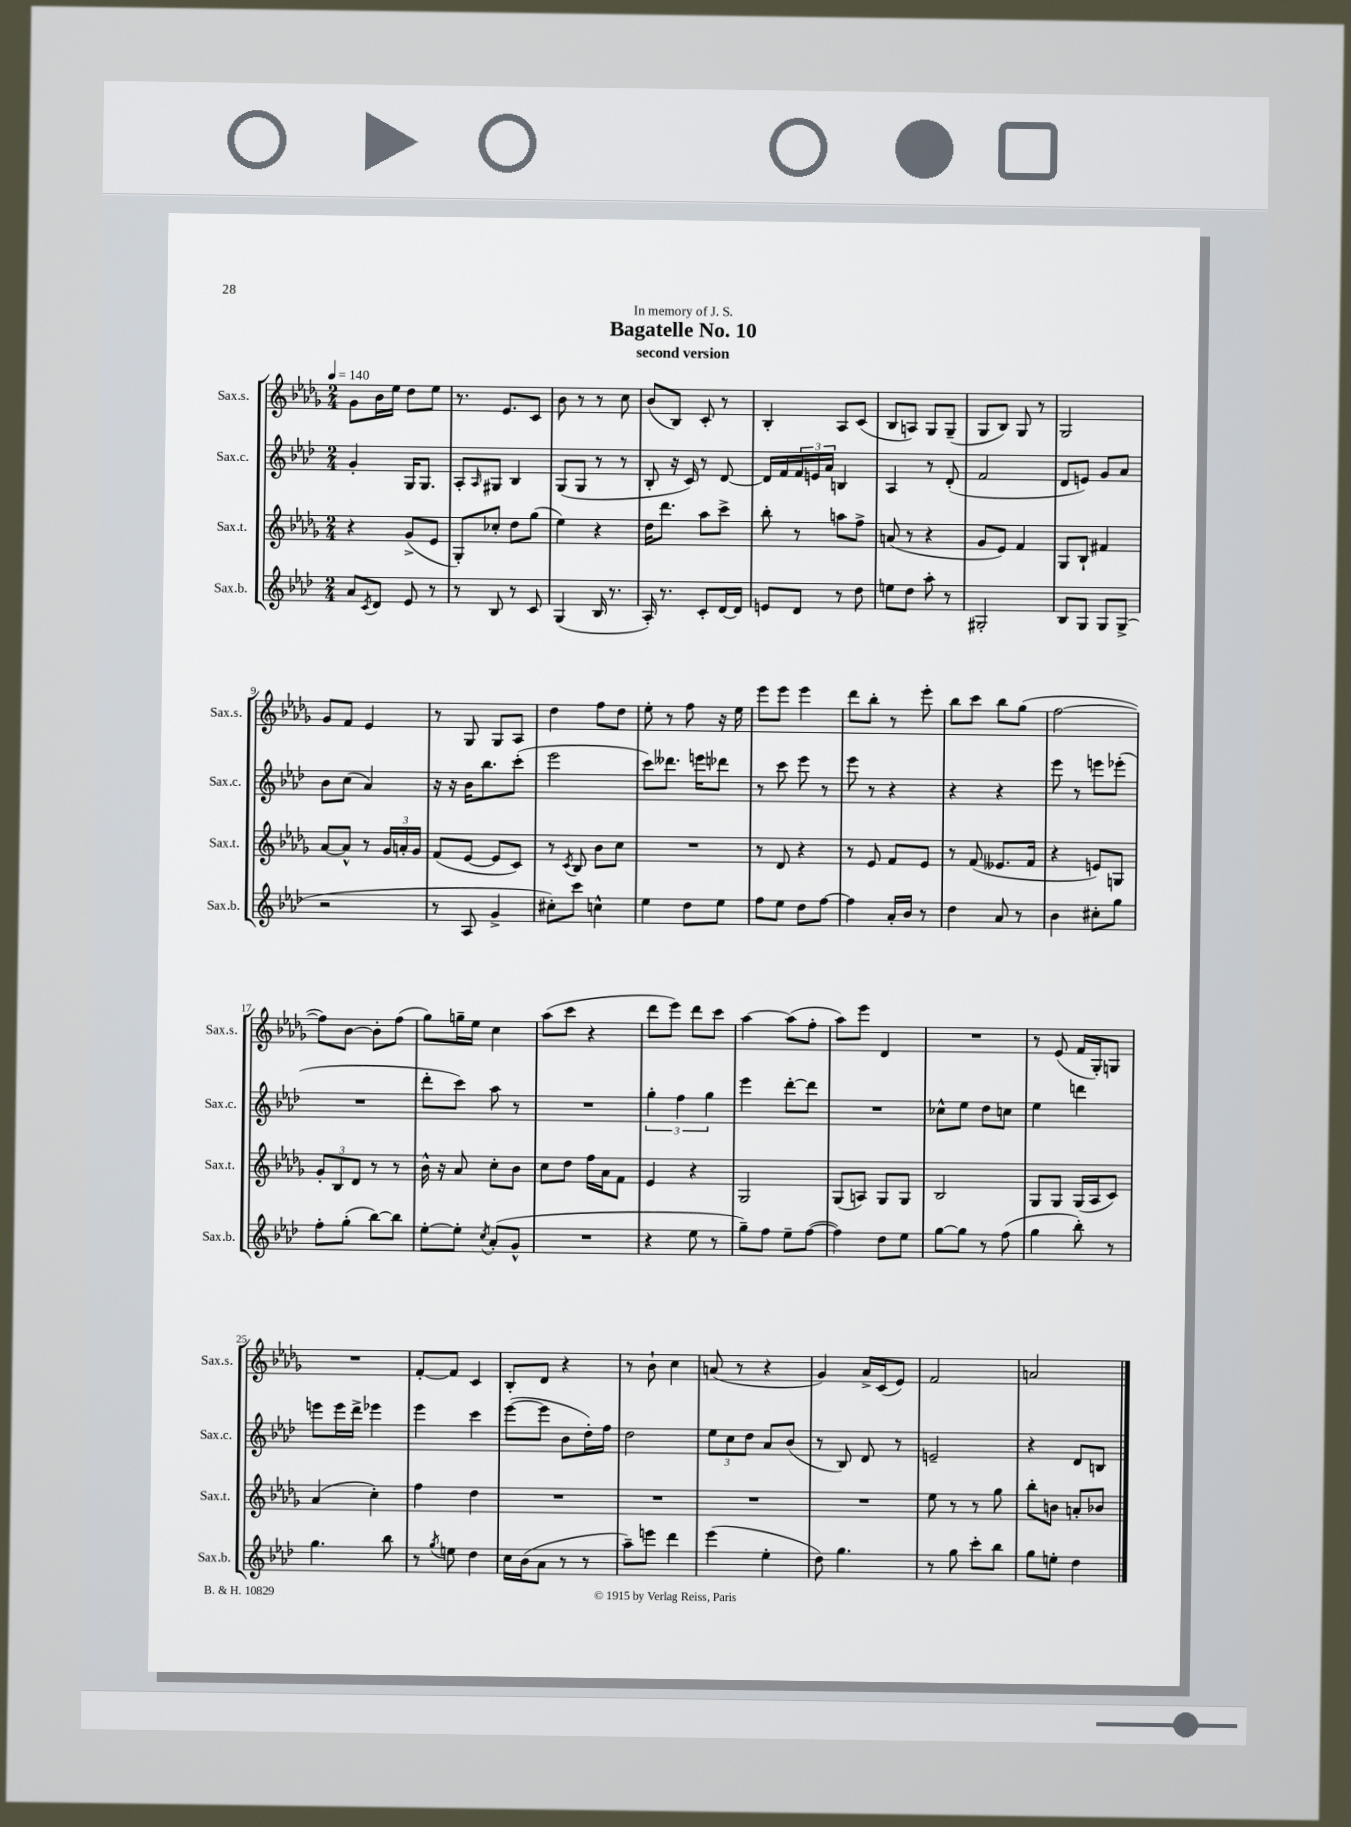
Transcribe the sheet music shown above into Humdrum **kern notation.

**kern	**kern	**kern	**kern
*staff4	*staff3	*staff2	*staff1
*clefG2	*clefG2	*clefG2	*clefG2
*k[b-e-a-d-]	*k[b-e-a-d-g-]	*k[b-e-a-d-]	*k[b-e-a-d-g-]
*M2/4	*M2/4	*M2/4	*M2/4
*MM140	*MM140	*MM140	*MM140
8a-/L	4r	4g'/	8g-\L
8qc/	.	.	.
8d-/J	.	.	16b-\L
.	.	.	16ee-\JJ
8e-/	(8g-^/L	16G/LK	8dd-\L
.	.	8.G/J	.
8r	8e-/J	.	8ee-\J
=	=	=	=
8r	8G-'/L)	8A-'/L	8.r
.	.	16qqA-/	.
8B-/	8cc-'/J	8G#/J	.
.	.	.	8.e-/L
8r	8dd-\L	4B-/	.
8c/	(8gg-\J	.	8c/J
=	=	=	=
(4G/	4ee-\)	(8G/L	8b-\
.	.	8G/J	8r
16B-/	4r	8r	8r
8.r	.	.	.
.	.	8r	8cc\
=	=	=	=
16A-'/)	16dd-\LK	8B-'/	(8b-/L
8.r	8.ddd-\J	.	.
.	.	16r	8B-/J)
.	.	16c/)	.
8c'/L	8aa-\L	8r	8c'/
[16d-/L	8ccc^\J	[8d-/	8r
16d-/]JJ	.	.	.
=	=	=	=
8e/L	8bb-'\	16d-/]LL	4B-'/
.	.	16f/	.
8d-/J	8r	24f/	.
.	.	24e/	.
.	.	24a-/JJ	.
8r	8aa\L	4B/	8A-/L
8dd-\	8ff^\J	.	(8c/J
=	=	=	=
8ee\L	(8a/	4A-/	8B-/L
8dd-\J	8r	.	8A/J)
8aa-'\	4r	8r	8G-/L
8r	.	(8d-'/	(8G-~/J
=	=	=	=
2G#'/	8g-/L	2f/	8G-/L
.	8e-/J)	.	8B-/J)
.	4f/	.	8G-/
.	.	.	8r
=	=	=	=
8B-/L	8G-/L	8d-/L	2G-/
8G/J	8B-`/J	8e/J)	.
8G/L	4f#/	8g/L	.
(8G^/J	.	8a-/J	.
=	=	=	=
2r	[8a-/L	8b-\L	8g-/L
.	8a-^^/]J	(8cc\J	8f/J
.	8r	4a-/)	4e-/
.	24g-/LL	.	.
.	24a'/	.	.
.	24g-/JJ	.	.
=	=	=	=
8r	(8f/L	16r	8r
.	.	16r	.
8A-/	[8e-/J	16b-\LK	8G-/
.	.	8.bb-\	.
4g^/	8e-/]L	.	8G-/L
.	8c/J)	(8ccc'\J	8A-/J
=	=	=	=
8cc#'\L)	8r	2eee-\	4dd-\
.	8qc/	.	.
8ccc\J	8B-/	.	.
4cc^^\	8b-\L	.	8ff\L
.	8cc\J	.	8dd-\J
=	=	=	=
4ee-\	2r	8ccc\L)	8ee-'\
.	.	8.ddd--\J	8r
8dd-\L	.	.	8ff\
.	.	16eee\LK	.
8ee-\J	.	8ddd-\J	16r
.	.	.	16ee-\
=	=	=	=
8ff\L	8r	8r	8eee-\L
8ee-\J	8d-/	8ccc\	8eee-\J
8dd-\L	4r	8eee-\	4eee-\
[8ff\J	.	8r	.
=	=	=	=
4ff\]	8r	8eee-\	8ddd-\L
.	8e-/	8r	8bb-'\J
16a-'/LL	8f/L	4r	8r
16b-/JJ	.	.	.
8r	8e-/J	.	8eee-'\
=	=	=	=
4dd-\	8r	4r	8bb-\L
.	(8f/	.	8ccc\J
8a-/	8.e--/L	4r	8bb-\L
8r	.	.	(8gg-\J
.	16f/Jk	.	.
=	=	=	=
4b-\	4r	8eee-\	[2ff\
.	.	8r	.
8cc#'\L	8e/L)	8eee\L	.
8gg\J	8G/J	(8eee-'\J	.
=	=	=	=
8ff'\L	12g-'/L	2r	8ff\]L)
.	12B-/	.	.
(8gg'\J	.	.	[8b-\J
.	12d-/J	.	.
[8bb-\L)	8r	.	8b-'\]L
8bb-\]J	8r	.	(8ff\J
=	=	=	=
[8ee-'\L	16b-^^\	8ddd-'\L	8gg-\L)
.	16r	.	.
8ee-'\]J	8a-/	8ccc\J)	16gg~\L
.	.	.	16ee-\JJ
8qcc/	.	.	.
(8a-'/L	8cc'\L	8aa-\	4cc\
8g^^/J	8b-\J	8r	.
=	=	=	=
2r	8cc\L	2r	(8aa-\L
.	8dd-\J	.	8ccc\J
.	16ff\LL	.	4r
.	16a-\J	.	.
.	8f\J	.	.
=	=	=	=
4r	4e-/	6gg'\	8ddd-\L
.	.	.	8eee-\J)
.	.	6ff\	.
8ee-\	4r	.	8ddd-\L
.	.	6gg\	.
8r	.	.	8ccc\J
=	=	=	=
8gg~\L)	2G-/	4eee-\	[4aa-\
8ff\J	.	.	.
8ee-~\L	.	[8ddd-'\L	(8aa-\]L
([8ff\J	.	8ddd-\]J	8ff'\J
=	=	=	=
4ff\])	(8G-/L	2r	8aa-\L)
.	8A/J)	.	8eee-\J
8dd-\L	8G-/L	.	4d-/
8ee-\J	8G-/J	.	.
=	=	=	=
[8gg\L	2B-/	8cc-^^\L	2r
8gg\]J	.	8ee-\J	.
8r	.	8dd-\L	.
(8ff\	.	8cc\J	.
=	=	=	=
4gg\	8G-/L	4ee-\	8r
.	8G-/J	.	(8e-/
8bb-'\)	(16G-/LL	4ddd\	16f/LL
.	16A-/J	.	16G-'/J)
8r	8c/J)	.	8G/J
=	=	=	=
4.gg\	(4a-/	8eee\L	2r
.	.	16eee\L	.
.	.	16ddd-^\JJ	.
.	4cc'\)	4eee-\	.
8bb-\	.	.	.
=	=	=	=
8r	4ff\	4eee-\	[8f'/L
8qgg/	.	.	.
8ee\	.	.	8f/]J
4dd-\	4dd-\	4ccc\	4c/
=	=	=	=
16cc\LL	2r	([8eee-\L	8B-'/L
(16b-\J	.	.	.
8a-\J	.	8eee-\]J	8d-/J
8r	.	8b-\L	4r
8r	.	16dd-'\L)	.
.	.	16ff\JJ	.
=	=	=	=
8aa-~\L)	2r	2dd-\	8r
8eee\J	.	.	8b-`\
4ddd-\	.	.	4cc\
=	=	=	=
(4eee-\	2r	12ee-\L	(8a/
.	.	12cc\	.
.	.	.	8r
.	.	12dd-\J	.
4ee-'\	.	8a-/L	4r
.	.	(8b-/J	.
=	=	=	=
8dd-\)	2r	8r	4g-/)
4.gg\	.	8B-/)	.
.	.	8d-/	16a-^/LL
.	.	.	(16c/J
.	.	8r	8e-/J)
=	=	=	=
8r	8ee-\	2e~/	2f/
8gg\	8r	.	.
8ccc'\L	8r	.	.
8bb-\J	8gg-\	.	.
=	=	=	=
8gg\L	8bb-'\L	4r	2a/
8ee'\J	8b\J	.	.
4dd-\	8a'/L	8d-/L	.
.	8b-/J	8B/J	.
==	==	==	==
*-	*-	*-	*-
